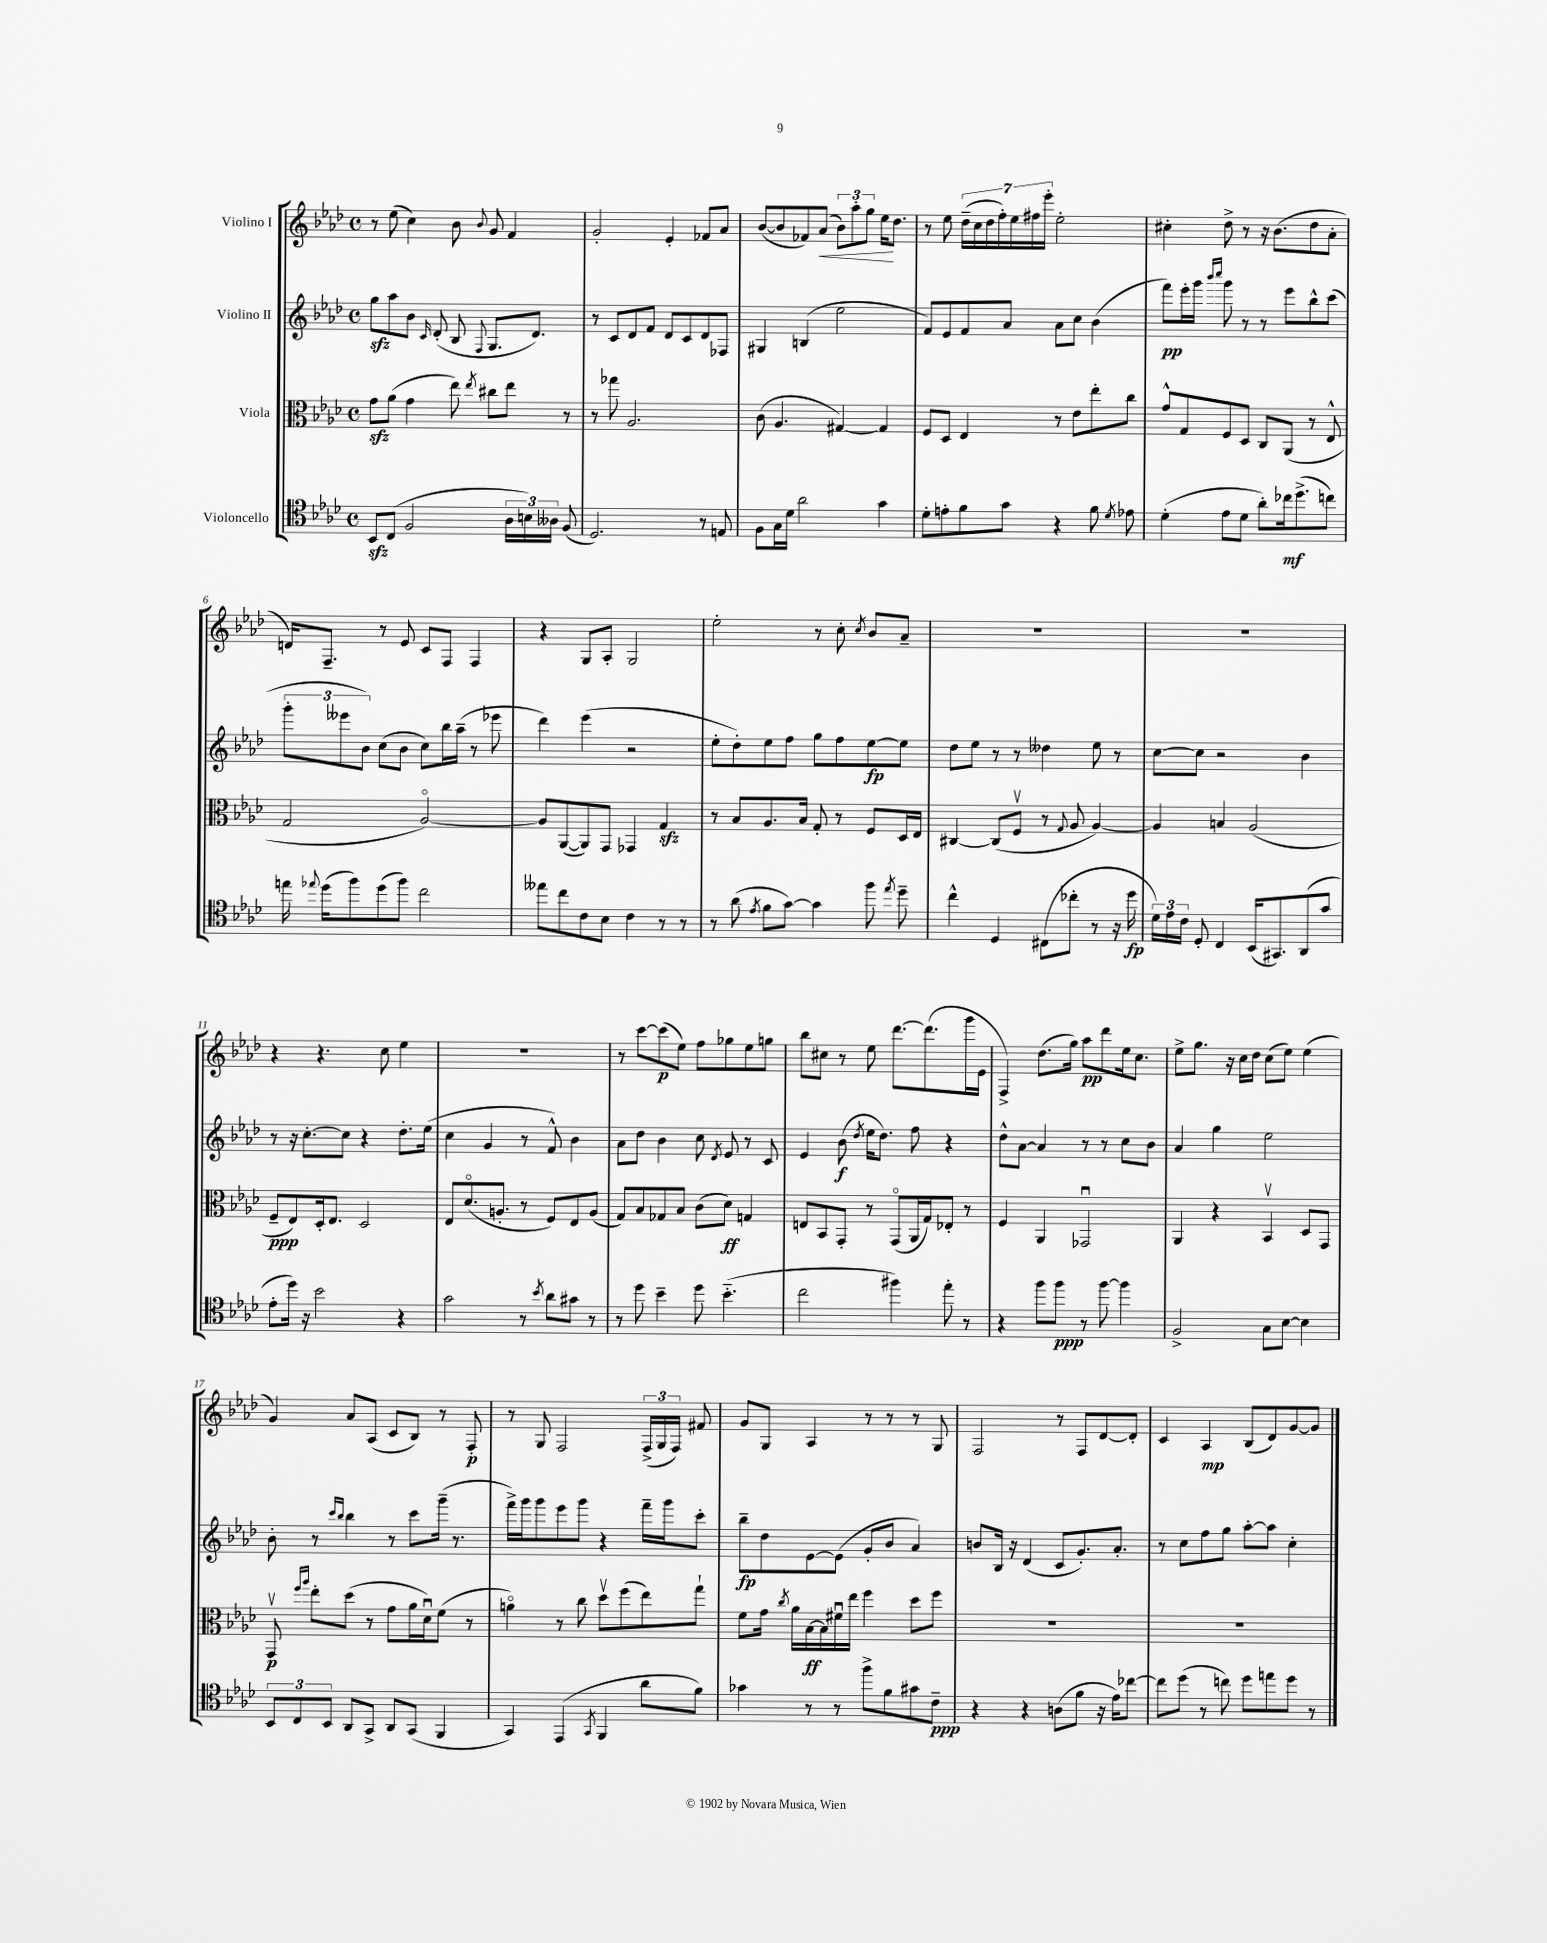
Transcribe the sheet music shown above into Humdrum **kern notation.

**kern	**kern	**kern	**kern
*staff4	*staff3	*staff2	*staff1
*clefC4	*clefC3	*clefG2	*clefG2
*k[b-e-a-d-]	*k[b-e-a-d-]	*k[b-e-a-d-]	*k[b-e-a-d-]
*M4/4	*M4/4	*M4/4	*M4/4
*met(c)	*met(c)	*met(c)	*met(c)
8BB-	8g	8gg	8r
(8C	(8a-	8aa-	(8ee-
2F	4g	8b-	4cc)
.	.	16qqc	.
.	.	(8d-'	.
.	8ee-)	8B-	8b-
.	8qee-	8qqF	8qqb-
.	8cc#	8.G	8g
24A-	8ee-	.	4f
24B)	.	.	.
.	.	8.d-)	.
24A--	.	.	.
(8F	8r	.	.
=	=	=	=
2.D-)	8r	8r	2g'
.	8gg-	8c	.
.	2.A-	8d-	.
.	.	8f	.
.	.	8d-	4e-'
.	.	8c	.
8r	.	8d-	8f-
8E	.	8F-	8a-
=	=	=	=
8F	(8c	4G#	([8b-
16G	4.A-	.	8b-]
16d-	.	.	.
2a-	.	(4B	8f-)
.	.	.	(8a-
.	[4G#)	2ee-	12b-)
.	.	.	12aa-'
.	.	.	12gg
4g	4G#]	.	16ee-
.	.	.	8.dd-
=	=	=	=
8d-'	8F	8f)	8r
8e'	8D-	8e-	8ee-
8f	4E-	8f	(28dd-~
.	.	.	28cc
.	.	.	28dd-
.	.	.	28ff')
8g	.	8a-	.
.	.	.	28ee-
.	.	.	28ff#
.	.	.	28eee-'
4r	8r	8a-	2ee-'
.	8e-	8cc	.
8f	8ee-'	(4b-	.
8qd-	.	.	.
8e-	8cc	.	.
=	=	=	=
(4d-'	8g^^	8fff)	4cc#'
.	8G	16eee-'	.
.	.	16ggg	.
.	.	16qqbbb-	.
.	.	16qqcccc	.
8e-	8F	8ggg	8dd-^
8d-	8D-	8r	8r
8a-')	8C	8r	16r
.	.	.	(8.b-
16cc-	(8AA-	8eee-	.
(8.dd-^	.	.	.
.	8r	8bb-^^	8dd-
8cc)	8E-^^	(8ccc	8a-'
=	=	=	=
16ee	2G	12ggg'	16d)
8qqee-	.	.	.
(16dd-	.	.	8.F~
.	.	12eee--	.
8ff)	.	.	.
.	.	12b-)	.
(8dd-	.	(8cc	8r
8ff)	.	8b-	8e-
2cc	[2A-o)	8cc)	8c
.	.	16bb-	8F
.	.	(16aa-~	.
.	.	8r	4F
.	.	8eee-	.
=	=	=	=
8ee--	8A-]	4ddd-)	4r
8cc	([8AA-	.	.
8c	8AA-])	(4eee-	8G
8B-	8GG	.	8A-'
4c	4GG-	2r	2G
8r	4G	.	.
8r	.	.	.
=	=	=	=
8r	8r	8ee-'	2ee-'
(8a-	8B-	8dd-')	.
8qe-	.	.	.
8f	8.A-	8ee-	.
[8g)	.	8ff	.
.	16B-	.	.
4g]	8G'	8gg	8r
.	8r	8ff	8cc'
.	.	.	8qcc
8ff	8F	[8ee-	8b-
8qee-	.	.	.
8dd-~	16D-	8ee-]	8a-~
.	16E-	.	.
=	=	=	=
4cc^^	[4C#	8dd-	1r
.	.	8ee-	.
4D-	(8C#]	8r	.
.	8Fv	8r	.
(8C#	8r	4dd--	.
.	8qqG	.	.
8cc-'	8A-	.	.
8r	[4A-)	8ee-	.
16r	.	8r	.
16dd-	.	.	.
=	=	=	=
24d-)	4A-]	[8cc	1r
24e-	.	.	.
24c	.	.	.
8D-'	.	8cc]	.
4C	4B	2r	.
(16BB-	(2A-	.	.
8.GG#)	.	.	.
(8AA-	.	4b-	.
8g	.	.	.
=	=	=	=
8e-'	8F~	8r	4r
16dd-)	8E-)	16r	.
16r	.	[8.cc'	.
2b-	16D-'	.	4.r
.	8.E-	.	.
.	.	8cc]	.
.	2D-	4r	.
.	.	.	8cc
4r	.	8.dd-'	4ee-
.	.	(16ee-	.
=	=	=	=
2g	8E-	4cc	1r
.	(8.d-o	.	.
.	.	4g	.
.	8.A'	.	.
8r	8r	8r	.
8qb-	.	.	.
8a-	8F)	8f^^)	.
8g#	8E-	4b-	.
8r	(8A	.	.
=	=	=	=
8r	8G)	8a-	8r
8dd-	8B-	8dd-	[8ccc
4b-~	8G-	4b-	(8ccc]
.	8B-	.	8ee-)
8dd-	(8c	8cc	8ff
.	.	8qd-	.
(4.b-'~	8d-)	8e-	8gg-
.	4G	8r	8ee-
.	.	8c	8gg
=	=	=	=
2cc	8E	4e-	8bb-
.	8BB-	.	8cc#
.	8GG'	(8b-	8r
.	.	8qdd-	.
.	8r	16ee-	8ee-
.	.	8.dd-)	.
4ff#)	(8GGo	.	[8.ddd-
.	16AA-	8ff	.
.	16G)	.	(8.ddd-]
8ee-'	8E-'	4r	.
8r	8r	.	16ggg
.	.	.	16e-
=	=	=	=
4r	4F	8dd-^^	4F^)
.	.	[8a-	.
8ff	4AA-	4a-]	(8.dd-
8ff	.	.	.
.	.	.	16gg)
8r	2GG-u	8r	8aa-
[8ff	.	8r	8ddd-
4ff]	.	8cc	16ee-
.	.	.	8.cc
.	.	8b-	.
=	=	=	=
2F^	4AA-	4a-	8ee-^
.	.	.	8.gg
.	4r	4gg	.
.	.	.	16r
.	.	.	16cc
.	.	.	16dd-
8G	4BB-v	2ee-	(8cc
[8B-	.	.	8ee-)
4B-]	8D-	.	(4ee-
.	8GG	.	.
=	=	=	=
12BB-	8GGv	8b-'	4g)
12C	.	.	.
.	16qqff	.	.
.	16qqaa-	.	.
.	8ee-'	8r	.
12BB-	.	.	.
.	.	16qqccc	.
.	.	16qqbb-	.
8AA-	(8dd-	4bb-	8a-
8GG^	8r	.	(8A-
8AA-	8g	8r	8c
(8GG	16a-	8ccc	8B-)
.	16d-u)	.	.
4FF	(8f	(16ggg~	8r
.	.	8.r	.
.	8r	.	8F'
=	=	=	=
4GG)	4ao)	16fff^)	8r
.	.	16ggg	.
.	.	8ggg	8G
(4EE-	8r	8eee-	2F
.	8cc	8ggg	.
8qGG	.	.	.
4FF	8dd-v	4r	.
.	(8ff	.	.
8a-	8ee-)	16fff~	(24F^
.	.	.	24G
.	.	16ggg	.
.	.	.	24F)
8f)	8gg`	8ccc'	8f#
=	=	=	=
4g-	8f	8bb-~	8g
.	16g	8dd-	8G
.	8qcc	.	.
.	16a-	.	.
8r	[16B-	[8e-	4A-
.	16B-]	.	.
8r	16f#u	(8e-]	.
.	16ee-	.	.
8ff^	4ff	8g'	8r
8f	.	8b-	8r
8g#	8dd-	4a-)	8r
8c~	8ff	.	8G
=	=	=	=
4r	1r	8b	2F
.	.	16B-	.
.	.	16r	.
4r	.	(4d-	.
(8A	.	8c	8r
8f	.	8.g')	8F
16r	.	.	[8d-
16e-)	.	8.a-'	.
[8cc-	.	.	8d-']
=	=	=	=
8cc-]	1r	8r	4c
(8dd-	.	8cc	.
8r	.	8ff	4A-
8cc)	.	8gg	.
8dd-	.	[8aa-'	(8B-
8ee	.	8aa-]	8d-)
8dd-	.	4cc'	[8g
8r	.	.	8g]
==	==	==	==
*-	*-	*-	*-
